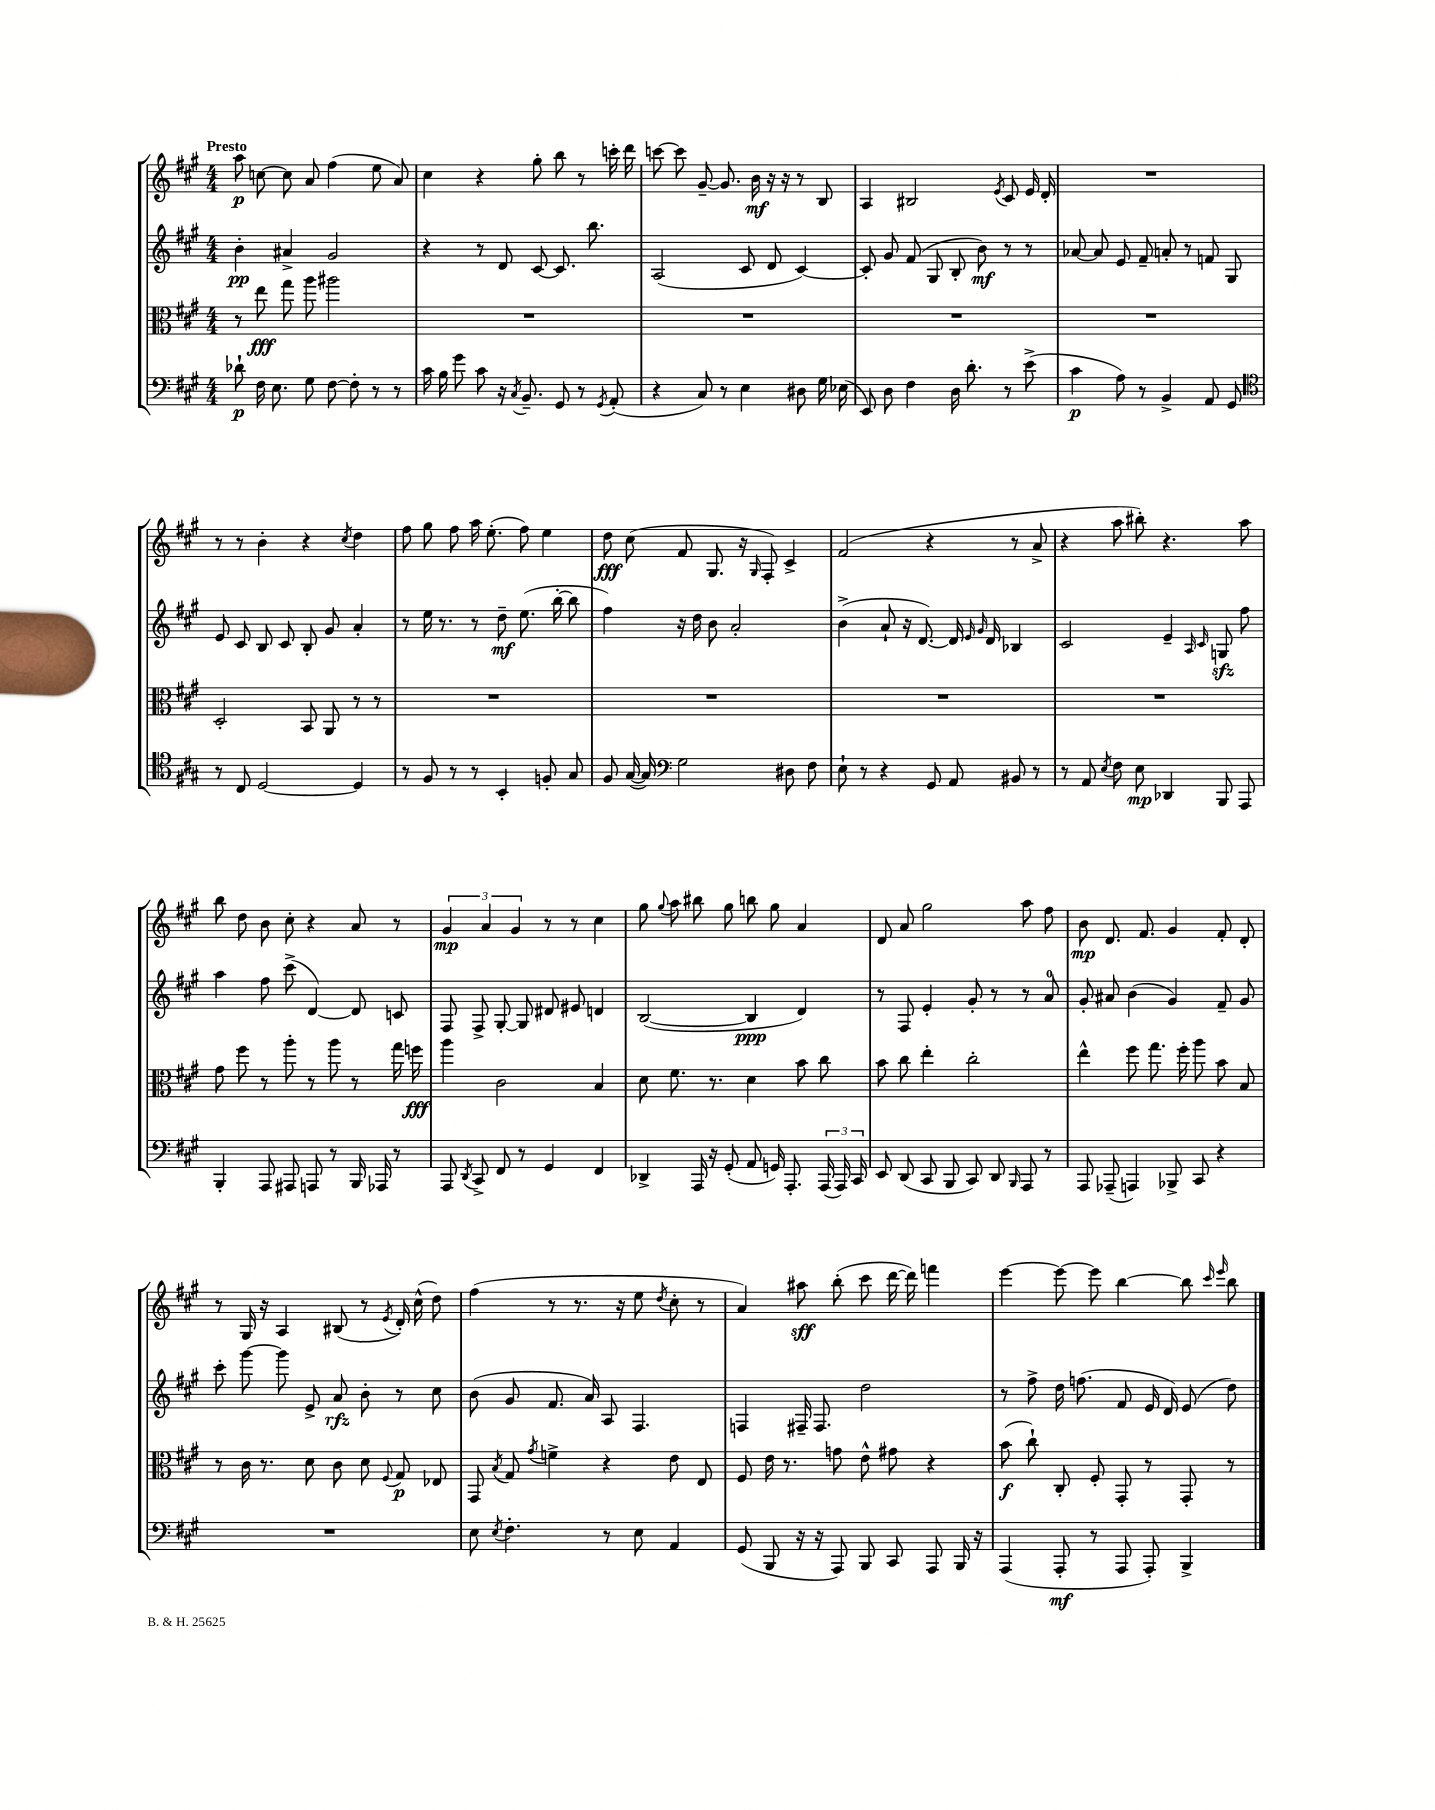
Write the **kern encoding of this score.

**kern	**dynam	**kern	**dynam	**kern	**dynam	**kern	**dynam
*part4	*part4	*part3	*part3	*part2	*part2	*part1	*part1
*staff4	*staff4	*staff3	*staff3	*staff2	*staff2	*staff1	*staff1
*clefF4	*	*clefC3	*	*clefG2	*	*clefG2	*
*k[f#c#g#]	*	*k[f#c#g#]	*	*k[f#c#g#]	*	*k[f#c#g#]	*
*M4/4	*	*M4/4	*	*M4/4	*	*M4/4	*
=1	=1	=1	=1	=1	=1	=1	=1
!	!	!	!	!	!	!LO:TX:a:B:t=Presto	!
8d-X`\	p	8r	.	4b'\	pp	8aa\	p
16F#\	.	8ee\	fff	.	.	[8ccn\	.
8.E\	.	.	.	.	.	.	.
.	.	8gg#\	.	4a#X^/	.	8cc\]	.
8G#\	.	8aa\	.	.	.	8a/	.
[8F#\	.	2aa#X\	.	2g#/	.	(4ff#\	.
8F#'\]	.	.	.	.	.	.	.
8r	.	.	.	.	.	8ee\	.
8r	.	.	.	.	.	8a/)	.
=2	=2	=2	=2	=2	=2	=2	=2
16c#\	.	1r	.	4r	.	4cc#\	.
16B\	.	.	.	.	.	.	.
8g#\	.	.	.	.	.	.	.
8c#\	.	.	.	8r	.	4r	.
16r	.	.	.	8d/	.	.	.
8qC#/	.	.	.	.	.	.	.
8.BB~/	.	.	.	.	.	.	.
.	.	.	.	[8c#/	.	8gg#'\	.
8GG#/	.	.	.	8.c#/]	.	8bb\	.
8r	.	.	.	.	.	8r	.
.	.	.	.	8.bb\	.	.	.
8qGG#/	.	.	.	.	.	.	.
(8AA'/	.	.	.	.	.	16cccn'\	.
.	.	.	.	.	.	16ddd\	.
=3	=3	=3	=3	=3	=3	=3	=3
4r	.	1r	.	(2A/	.	[8cccn\	.
.	.	.	.	.	.	8ccc\]	.
8C#/)	.	.	.	.	.	[8g#~/	.
8r	.	.	.	.	.	8.g#/]	.
4E\	.	.	.	8c#/	.	.	.
.	.	.	.	.	.	16b\	mf
.	.	.	.	8d/	.	16r	.
.	.	.	.	.	.	16r	.
8D#X\	.	.	.	[4c#/)	.	8r	.
16G#\	.	.	.	.	.	8B/	.
(16E-X\	.	.	.	.	.	.	.
=4	=4	=4	=4	=4	=4	=4	=4
8EE/)	.	1r	.	8c#'/]	.	4A/	.
8D\	.	.	.	8g#/	.	.	.
4F#\	.	.	.	(8f#/	.	2B#X/	.
.	.	.	.	8G#/	.	.	.
16D\	.	.	.	8B'/	.	.	.
8.d'\	.	.	.	.	.	.	.
.	.	.	.	8b\)	mf	.	.
.	.	.	.	.	.	8qe/	.
8r	.	.	.	8r	.	8c#/	.
(8e^\	.	.	.	8r	.	16e/	.
.	.	.	.	.	.	16d'/	.
=5	=5	=5	=5	=5	=5	=5	=5
4c#\	p	1r	.	[8a-X/	.	1r	.
.	.	.	.	8a-/]	.	.	.
8A\)	.	.	.	8e/	.	.	.
8r	.	.	.	8f#~/	.	.	.
4BB^/	.	.	.	8an'/	.	.	.
.	.	.	.	8r	.	.	.
8AA/	.	.	.	8fn/	.	.	.
8GG#/	.	.	.	8G#/	.	.	.
!!LO:LB:g=z
=6	=6	=6	=6	=6	=6	=6	=6
*clefC4	*	*	*	*	*	*	*
8r	.	2D'/	.	8e/	.	8r	.
8C#/	.	.	.	8c#/	.	8r	.
[2D/	.	.	.	8B/	.	4b'\	.
.	.	.	.	8c#/	.	.	.
.	.	8BB/	.	8B'/	.	4r	.
.	.	8AA/	.	8g#/	.	.	.
.	.	.	.	.	.	8qcc#/	.
4D/]	.	8r	.	4a'/	.	4dd\	.
.	.	8r	.	.	.	.	.
=7	=7	=7	=7	=7	=7	=7	=7
8r	.	1r	.	8r	.	8ff#\	.
8F#/	.	.	.	16ee\	.	8gg#\	.
.	.	.	.	8.r	.	.	.
8r	.	.	.	.	.	8ff#\	.
8r	.	.	.	8r	.	16aa\	.
.	.	.	.	.	.	(8.ee'\	.
4BB'/	.	.	.	8dd~\	mf	.	.
.	.	.	.	(8.ee\	.	8ff#\)	.
8Fn'/	.	.	.	.	.	4ee\	.
.	.	.	.	[16bb'\	.	.	.
8G#/	.	.	.	8bb\]	.	.	.
=8	=8	=8	=8	=8	=8	=8	=8
8F#/	.	1r	.	4ff#\)	.	8dd\	fff
([16G#/	.	.	.	.	.	(8cc#\	.
16G#/])	.	.	.	.	.	.	.
*clefF4	*	*	*	*	*	*	*
2G#\	.	.	.	16r	.	8f#/	.
.	.	.	.	16dd\	.	.	.
.	.	.	.	8b\	.	8.G#/	.
.	.	.	.	2a'/	.	.	.
.	.	.	.	.	.	16r	.
.	.	.	.	.	.	16qqG#/	.
.	.	.	.	.	.	8F#'/)	.
8D#X\	.	.	.	.	.	4c#^/	.
8F#\	.	.	.	.	.	.	.
=9	=9	=9	=9	=9	=9	=9	=9
8E`\	.	1r	.	(4b^\	.	(2f#/	.
8r	.	.	.	.	.	.	.
4r	.	.	.	8a`/	.	.	.
.	.	.	.	16r	.	.	.
.	.	.	.	[8.d/)	.	.	.
8GG#/	.	.	.	.	.	4r	.
8AA/	.	.	.	16d/]	.	.	.
.	.	.	.	16qqe/	.	.	.
.	.	.	.	16qqg#/	.	.	.
.	.	.	.	16d/	.	.	.
8BB#X/	.	.	.	4B-X/	.	8r	.
8r	.	.	.	.	.	8a^/	.
=10	=10	=10	=10	=10	=10	=10	=10
8r	.	1r	.	2c#/	.	4r	.
8AA/	.	.	.	.	.	.	.
8qE/	.	.	.	.	.	.	.
8F#\	.	.	.	.	.	8aa\	.
8E\	mp	.	.	.	.	8bb#X'\)	.
4DD-X/	.	.	.	4e~/	.	4.r	.
.	.	.	.	16qqA/	.	.	.
.	.	.	.	16qqc#/	.	.	.
8BBB/	.	.	.	8Gnzz/	.	.	.
8AAA/	.	.	.	8ff#\	.	8aa\	.
!!LO:LB:g=z
=11	=11	=11	=11	=11	=11	=11	=11
4BBB'/	.	8g#\	.	4aa\	.	8bb\	.
.	.	8ff#\	.	.	.	8dd\	.
8AAA/	.	8r	.	8ff#\	.	8b\	.
8AAA#X/	.	8aa'\	.	(8ccc#^\	.	8cc#'\	.
8AAAn/	.	8r	.	[4d/)	.	4r	.
8r	.	8aa\	.	.	.	.	.
16BBB/	.	8r	.	8d/]	.	8a/	.
16AAA-X/	.	.	.	.	.	.	.
8r	.	16gg#\	.	8cn/	.	8r	.
.	.	16ffn\	fff	.	.	.	.
=12	=12	=12	=12	=12	=12	=12	=12
8AAA/	.	4aa\	.	8F#/	.	6g#/	mp
8qDD/	.	.	.	.	.	.	.
8CC#^/	.	.	.	8F#^/	.	.	.
.	.	.	.	.	.	6a/	.
8FF#/	.	2c#\	.	[8G#'/	.	.	.
.	.	.	.	.	.	6g#/	.
8r	.	.	.	8G#/]	.	.	.
4GG#/	.	.	.	8d#X/	.	8r	.
.	.	.	.	8e#X/	.	8r	.
4FF#/	.	4B/	.	4dn/	.	4cc#\	.
=13	=13	=13	=13	=13	=13	=13	=13
4DD-X^/	.	8d\	.	([2B/	.	8gg#\	.
.	.	.	.	.	.	8qqgg#/	.
.	.	8.f#\	.	.	.	8aa\	.
16AAA/	.	.	.	.	.	8bb#X\	.
16r	.	8.r	.	.	.	.	.
(8GG#'/	.	.	.	.	.	8gg#\	.
8AA/	.	4d\	.	4B/]	ppp	8bbn\	.
16GGn/)	.	.	.	.	.	8gg#\	.
8.AAA'/	.	.	.	.	.	.	.
.	.	8b\	.	4d/)	.	4a/	.
(24AAA/	.	8cc#\	.	.	.	.	.
24AAA/)	.	.	.	.	.	.	.
24CC#/	.	.	.	.	.	.	.
=14	=14	=14	=14	=14	=14	=14	=14
8EE/	.	8b\	.	8r	.	8d/	.
(8DD/	.	8cc#\	.	8F#/	.	8a/	.
8CC#/	.	4ee'\	.	4e'/	.	2gg#\	.
8BBB/	.	.	.	.	.	.	.
8CC#/)	.	2cc#'\	.	8g#'/	.	.	.
8DD/	.	.	.	8r	.	.	.
16qqBBB/	.	.	.	.	.	.	.
8AAA/	.	.	.	8r	.	8aa\	.
8r	.	.	.	8a/	.	8ff#\	.
=15	=15	=15	=15	=15	=15	=15	=15
8AAA/	.	4ee^^\	.	8g#'/	.	8b\	mp
(8AAA-X~/	.	.	.	8a#X/	.	8.d/	.
4AAAn/)	.	8ff#\	.	(4b\	.	.	.
.	.	.	.	.	.	8.f#/	.
.	.	8.gg#\	.	.	.	.	.
8BBB-X^/	.	.	.	4g#/)	.	4g#/	.
.	.	16ff#'\	.	.	.	.	.
8CC#/	.	8aa\	.	.	.	.	.
4r	.	8b\	.	8f#~/	.	8f#'/	.
.	.	8B/	.	8g#/	.	8d'/	.
!!LO:LB:g=z
=16	=16	=16	=16	=16	=16	=16	=16
1r	.	8r	.	8ccc#'\	.	8r	.
.	.	16c#\	.	[8ggg#\	.	16G#/	.
.	.	8.r	.	.	.	16r	.
.	.	.	.	8ggg#\]	.	4A/	.
.	.	8d\	.	8e^/	.	.	.
.	.	8c#\	.	8a/	rfz	(8B#X/	.
.	.	8d\	.	8b'\	.	8r	.
.	.	8qqF#/	.	.	.	8qe/	.
.	.	8G#/	p	8r	.	16d'/)	.
.	.	.	.	.	.	(16cc#^^\	.
.	.	8E-X/	.	8cc#\	.	8dd\)	.
=17	=17	=17	=17	=17	=17	=17	=17
8E\	.	8GG#/	.	(8b\	.	(4ff#\	.
8qE/	.	8qB/	.	.	.	.	.
4.F#'\	.	8G#/	.	8g#/	.	.	.
.	.	8qg#/	.	.	.	.	.
.	.	4fn^\	.	8.f#/	.	8r	.
.	.	.	.	.	.	8.r	.
.	.	.	.	16a/)	.	.	.
8r	.	4r	.	8A/	.	.	.
.	.	.	.	.	.	16r	.
8E\	.	.	.	4.F#/	.	8ee\	.
.	.	.	.	.	.	8qdd/	.
4AA/	.	8e\	.	.	.	8cc#'\	.
.	.	8E/	.	.	.	8r	.
=18	=18	=18	=18	=18	=18	=18	=18
(8GG#/	.	8F#/	.	4Fn/	.	4a/)	.
8BBB/	.	16e\	.	.	.	.	.
.	.	8.r	.	.	.	.	.
16r	.	.	.	16F#X~/	.	8aa#X\	sff
16r	.	.	.	8.F#/	.	.	.
8AAA/)	.	8gn\	.	.	.	(8bb'\	.
8BBB/	.	8e^^\	.	2dd\	.	8ccc#\	.
8CC#/	.	8g#X\	.	.	.	[16ddd\	.
.	.	.	.	.	.	16ddd\])	.
8AAA/	.	4r	.	.	.	4fffn\	.
16BBB/	.	.	.	.	.	.	.
16r	.	.	.	.	.	.	.
=19	=19	=19	=19	=19	=19	=19	=19
(4AAA/	.	(8b\	f	8r	.	[4eee\	.
.	.	8cc#`\)	.	8ff#^\	.	.	.
8AAA'/	mf	8C#'/	.	16dd\	.	8eee\_	.
.	.	.	.	(8.ffn\	.	.	.
8r	.	8F#'/	.	.	.	8eee\]	.
8AAA/	.	8GG#'/	.	8f#/	.	[4bb\	.
8AAA'/)	.	8r	.	16e/	.	.	.
.	.	.	.	16d/)	.	.	.
4BBB^/	.	8GG#'/	.	(8e/	.	8bb\]	.
.	.	.	.	.	.	16qqccc#/	.
.	.	.	.	.	.	16qqeee/	.
.	.	8r	.	8dd\)	.	8bb\	.
==	==	==	==	==	==	==	==
*-	*-	*-	*-	*-	*-	*-	*-
